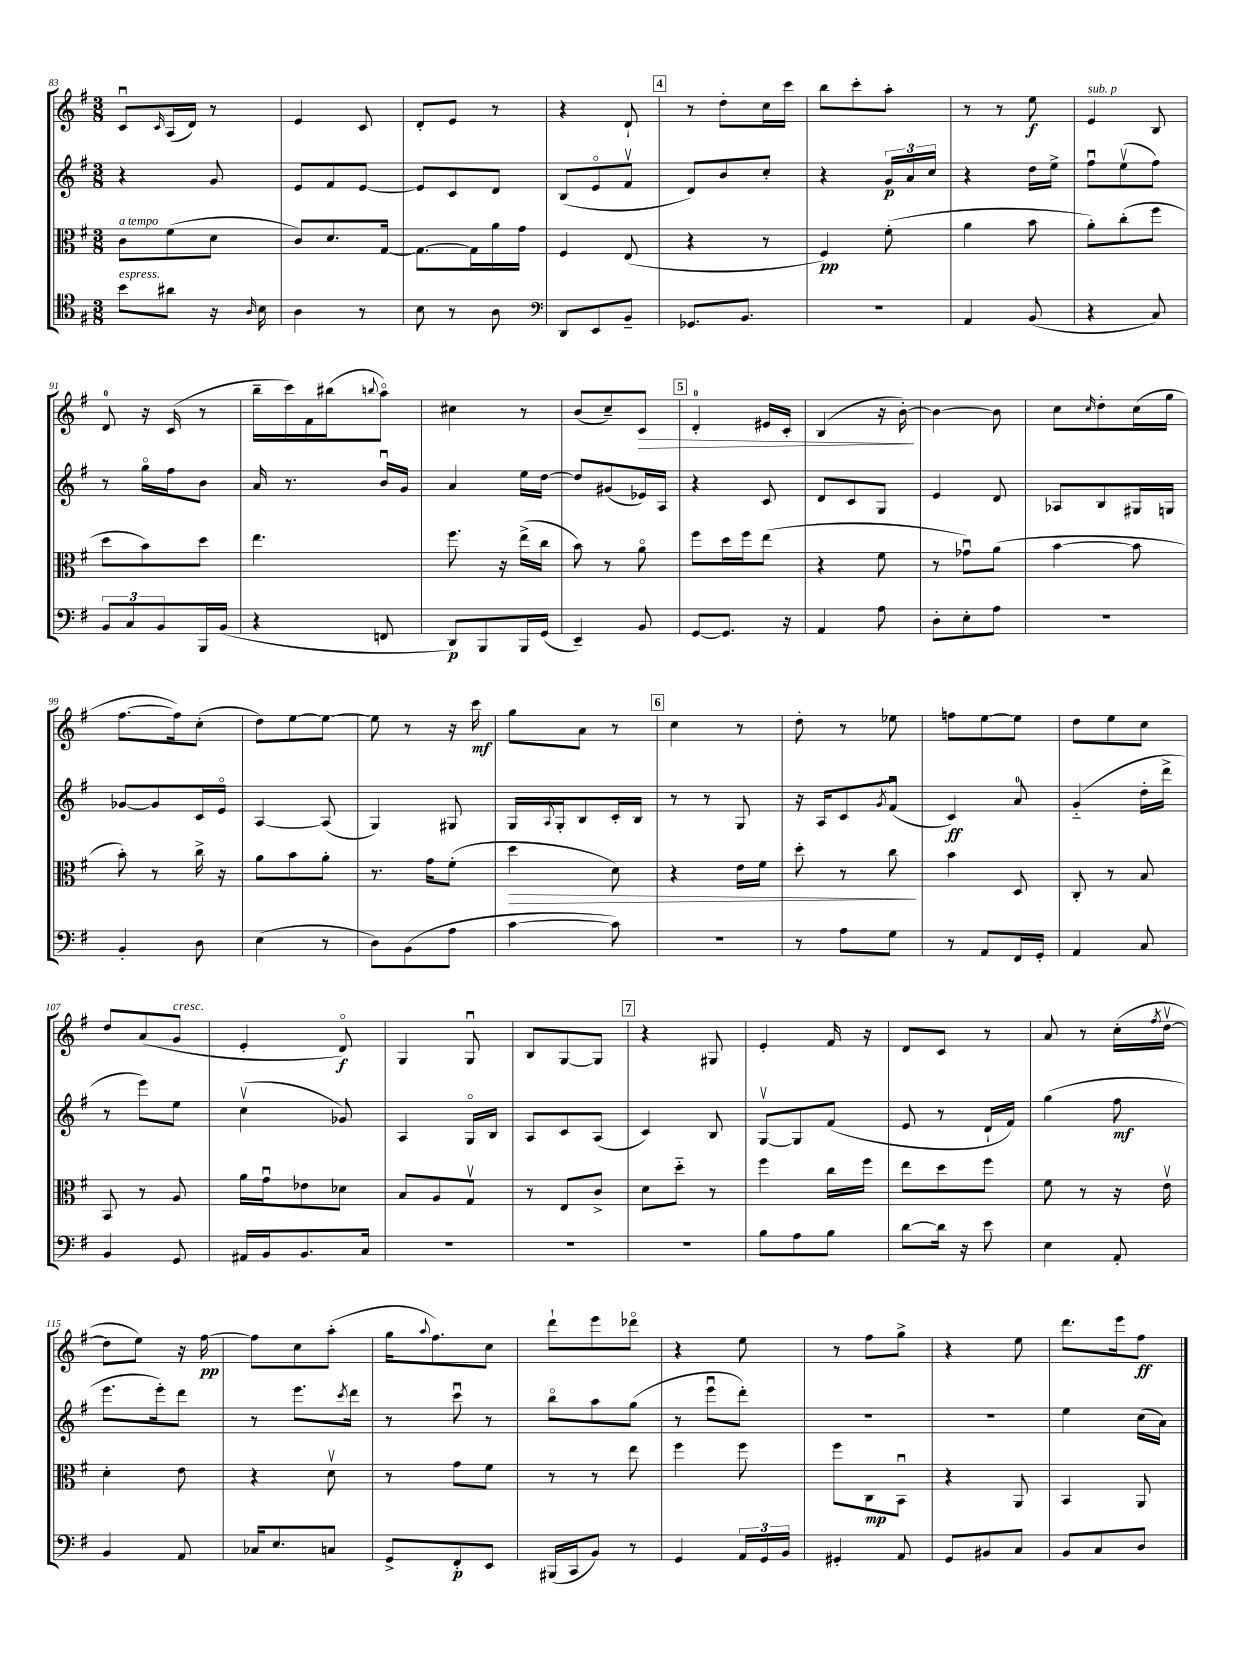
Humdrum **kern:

**kern	**kern	**kern	**kern
*staff4	*staff3	*staff2	*staff1
*clefC4	*clefC3	*clefG2	*clefG2
*k[f#]	*k[f#]	*k[f#]	*k[f#]
*M3/8	*M3/8	*M3/8	*M3/8
8b\L	8c\L	4r	8cu/L
.	.	.	16qqc/
8a#\J	(8f#\	.	(16A/L
.	.	.	16d/JJ)
16r	8d\J	8g/	8r
16qqA/	.	.	.
16B\	.	.	.
=	=	=	=
4A\	8c/L)	8e/L	4e/
.	8.d/	8f#/	.
8r	.	[8e/J	8c/
.	[16G/Jk	.	.
=	=	=	=
8B\	8.G\_L	8e/]L	8d'/L
8r	.	8c/	8e/J
.	16G\]L	.	.
8A\	16a\	8d/J	8r
.	16g\JJ	.	.
=	=	=	=
*clefF4	*	*	*
8DD/L	4F#/	(8B/L	4r
8EE/	.	8eo/	.
8BB~/J	(8E/	8f#v/J	8d`/
=	=	=	=
8.GG-/L	4r	8d/L)	8r
.	.	8b/	8dd'\L
8.BB/J	.	.	.
.	8r	8cc'/J	16cc\L
.	.	.	16ccc\JJ
=	=	=	=
4.r	4F#/)	4r	8bb\L
.	.	.	8ccc'\
.	(8f#'\	24g/LL	8aa'\J
.	.	24a/	.
.	.	24cc/JJ	.
=	=	=	=
4AA/	4a\	4r	8r
.	.	.	8r
(8BB/	8b\	16dd\LL	8ee\
.	.	16ee^\JJ	.
=	=	=	=
4r	8a'\L)	8ff#u\L	4e/
.	(8cc'\	(8eev\	.
8C/)	8ff#\J	8ff#\J)	8B/
=	=	=	=
12BB/L	8dd\L	8r	8d/
12C/	.	.	.
.	8b\)	16ggo\LL	16r
12BB/	.	.	.
.	.	16ff#\J	(16c/
16BBB/L	8dd\J	8b\J	8r
(16BB/JJ	.	.	.
=	=	=	=
4r	4.ee\	16a/	16bb~\LL
.	.	8.r	16ccc\)
.	.	.	16f#\
.	.	.	(16bb#\J
.	.	.	8qqbb/
8FF/	.	16bu/LL	8aao\J)
.	.	16g/JJ	.
=	=	=	=
8DD/L)	8.ff#\	4a/	4cc#\
8BBB/	.	.	.
.	16r	.	.
16BBB/L	(16ee^\LL	16ee\LL	8r
(16GG/JJ	16cc\JJ	[16dd\JJ	.
=	=	=	=
4EE~/)	8b\)	8dd/]L	(8b/L
.	8r	(8g#/	8cc~/)
8BB/	8ao\	16e-/L)	8c/J
.	.	16A/JJ	.
=	=	=	=
[8GG/L	8ff#\L	4r	4d'/
8.GG/]J	16dd\L	.	.
.	16ff#\J	.	.
.	(8ee\J	8c/	16e#/LL
16r	.	.	16c'/JJ
=	=	=	=
4AA/	4r	8d/L	(4B/
.	.	8c/	.
8A\	8f#\	8G/J	16r
.	.	.	[16b'\)
=	=	=	=
8D'\L	8r	4e/	4b\_
8E'\	8g-u\L)	.	.
8A\J	(8a\J	8d/	8b\]
=	=	=	=
4.r	[4b\	8A-/L	8cc\L
.	.	.	16qqcc/
.	.	8B/	8dd'\
.	8b\]	16G#/L	(16cc\L
.	.	16G/JJ	16gg\JJ
=	=	=	=
4BB'/	8b'\)	[8g-/L	[8.ff#\L
.	8r	8g-/]	.
.	.	.	16ff#\]k)
8D\	16cc^\	16c/L	(8cc'\J
.	16r	16eo/JJ	.
=	=	=	=
(4E\	8a\L	[4A/	8dd\L)
.	8b\	.	[8ee\
8r	8a'\J	(8A/]	8ee\_J
=	=	=	=
8D\L)	8.r	4G/)	8ee\]
(8BB\	.	.	8r
.	16g\LK	.	.
8A\J	(8f#'\J	8G#/	16r
.	.	.	16ccc\
=	=	=	=
[4c\	4dd\	16G/LL	8gg\L
.	.	8qqA/	.
.	.	16G'/J	.
.	.	8B/	8a\J
8c\])	8d\)	16c'/L	8r
.	.	16B/JJ	.
=	=	=	=
4.r	4r	8r	4cc\
.	.	8r	.
.	16e\LL	8G/	8r
.	16f#\JJ	.	.
=	=	=	=
8r	8dd'\	16r	8dd'\
.	.	16A/LK	.
8A\L	8r	8c/	8r
.	.	8qg/	.
8G\J	8cc\	(8f#u/J	8ee-\
=	=	=	=
8r	4b\	4c/)	8ff\L
8AA/L	.	.	[8ee\
16FF#/L	8D/	8a/	8ee\]J
16GG'/JJ	.	.	.
=	=	=	=
4AA/	8C'/	(4g'~/	8dd\L
.	8r	.	8ee\
8C/	8B/	16dd'\LL	8cc\J
.	.	16ddd^\JJ	.
=	=	=	=
4BB/	8BB/	8r	8dd/L
.	8r	8eee\L)	(8a/
8GG/	8A/	8ee\J	8g/J
=	=	=	=
16AA#/LL	16a\LL	(4ccv\	4e'/
16BB/J	16gu\J	.	.
8.BB/	8e-\	.	.
.	8d-\J	8g-/)	8do/)
16C/Jk	.	.	.
=	=	=	=
4.r	8B/L	4A/	4G/
.	8A/	.	.
.	8Gv/J	16Go/LL	8Gu/
.	.	16B/JJ	.
=	=	=	=
4.r	8r	8A/L	8B/L
.	8E/L	8c/	[8G/
.	8c^/J	(8A/J	8G/]J
=	=	=	=
4.r	8d\L	4c/)	4r
.	8dd'~\J	.	.
.	8r	8B/	8G#/
=	=	=	=
8B\L	4ff#\	[8Gv/L	4e'/
8A\	.	8G/]	.
8B\J	16cc\LL	(8f#/J	16f#/
.	16ff#\JJ	.	16r
=	=	=	=
[8d\L	8ee\L	8e/	8d/L
16d\]Jk	8dd\	8r	8c/J
16r	.	.	.
8e\	8ff#\J	16d`/LL	8r
.	.	16f#/JJ)	.
=	=	=	=
4E\	8f#\	(4gg\	8a/
.	8r	.	8r
8AA'/	16r	8ff#\	(16cc'\LL
.	.	.	8qff#/
.	16ev\	.	[16ddv\JJ
=	=	=	=
4BB/	4d'\	8.eee\L	8dd\]L
.	.	.	8ee\J)
.	.	16eee'\k)	.
8AA/	8e\	8ddd\J	16r
.	.	.	[16ff#\
=	=	=	=
16C-/LK	4r	8r	8ff#\]L
8.E/	.	.	.
.	.	8.eee\L	8cc\
8C/J	8dv\	.	(8aa'\J
.	.	8qccc/	.
.	.	16ddd\Jk	.
=	=	=	=
8GG^/L	8r	8r	16gg\LK
.	.	.	8qqaa/
.	.	.	8.ff#\)
8FF#'/	8g\L	8cccu\	.
8EE/J	8f#\J	8r	8cc\J
=	=	=	=
(16BBB#/LL	8r	8bbo\L	8ddd`\L
16CC/J	.	.	.
8BB/J)	8r	8aa\	8eee\
8r	8ee\	(8gg\J	8ddd-o\J
=	=	=	=
4GG/	4ff#\	8r	4r
.	.	8eeeu\L	.
24AA/LL	8ff#\	8ddd'\J)	8ee\
24GG/	.	.	.
24BB/JJ	.	.	.
=	=	=	=
4GG#'/	8ff#\L	4.r	8r
.	8C\	.	8ff#\L
8AA/	8BBu\J	.	8gg^\J
=	=	=	=
8GG/L	4r	4.r	4r
8BB#/	.	.	.
8C/J	8AA/	.	8ee\
=	=	=	=
8BB/L	4BB/	4ee\	8.ddd\L
8C/	.	.	.
.	.	.	16eee\k
8D/J	8AA/	(16cc\LL	8ff#\J
.	.	16a\JJ)	.
==	==	==	==
*-	*-	*-	*-
